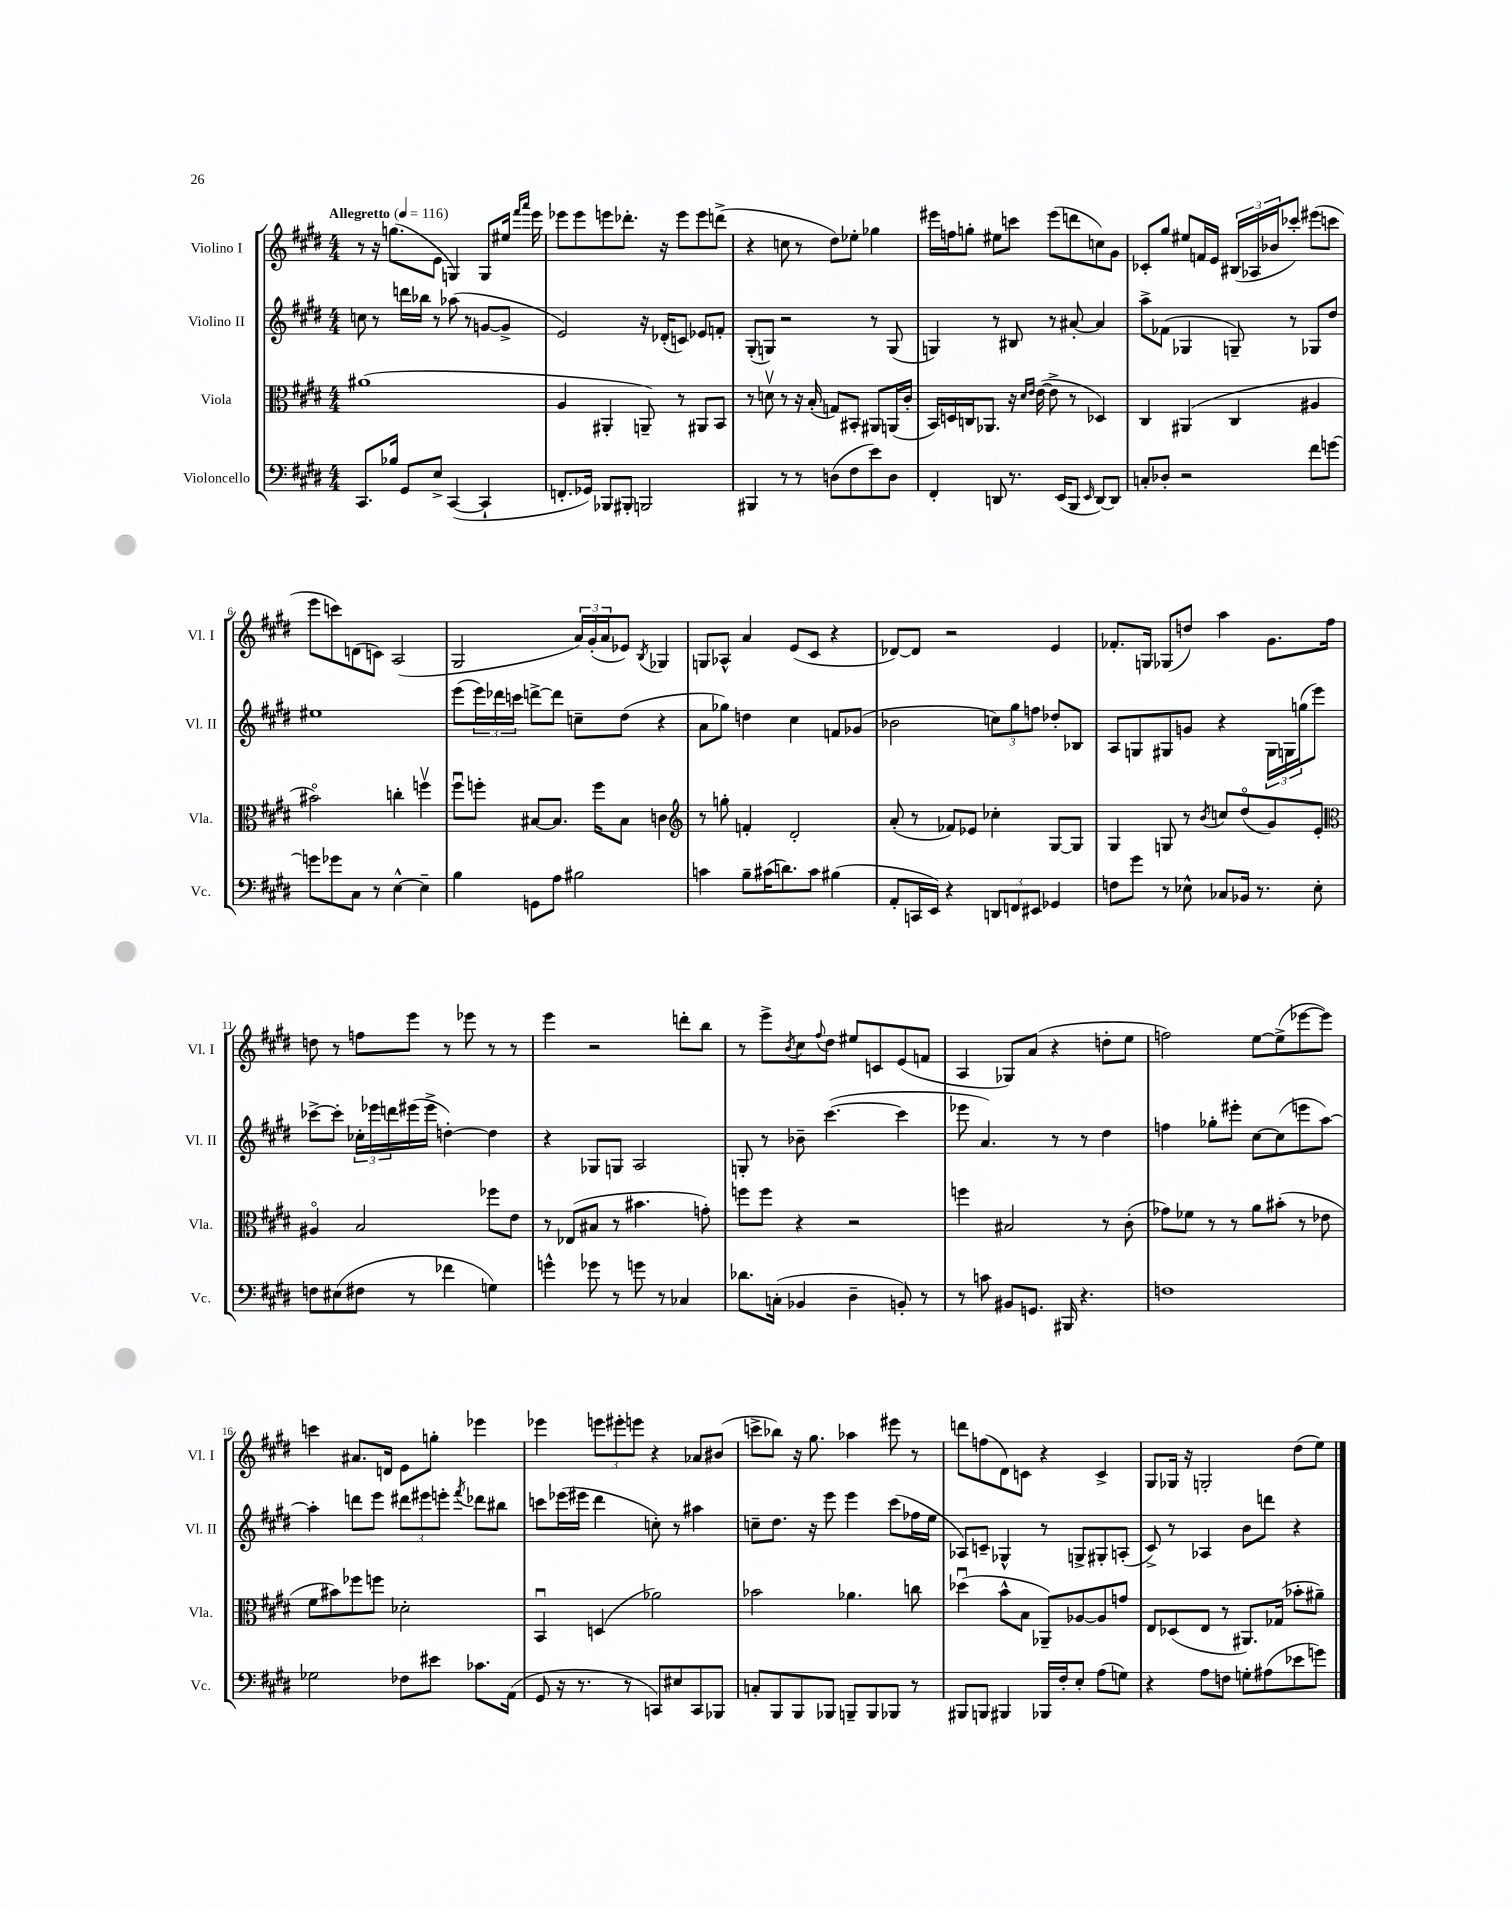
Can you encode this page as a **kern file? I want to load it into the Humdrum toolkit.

**kern	**kern	**kern	**kern
*staff4	*staff3	*staff2	*staff1
*clefF4	*clefC3	*clefG2	*clefG2
*k[f#c#g#d#]	*k[f#c#g#d#]	*k[f#c#g#d#]	*k[f#c#g#d#]
*M4/4	*M4/4	*M4/4	*M4/4
*MM116	*MM116	*MM116	*MM116
8.CC#	(1a#	8cc	8r
.	.	8r	16r
16B-	.	.	(8.gg
8GG#	.	16ddd	.
.	.	16bb-	.
8E^	.	8r	8e
([4CC#	.	(8aa-	4G)
.	.	8r	.
4CC#`]	.	[8g	8G
.	.	8g^]	16ee#
.	.	.	16qqfff#
.	.	.	16qqaaa
.	.	.	16eee
=	=	=	=
8.FF'	4A	2e)	8eee-
.	.	.	8eee-
16GG-)	.	.	.
8BBB-	4AA#'	.	8eee
8BBB#'	.	.	8.ddd-'
2BBB	8AA~)	16r	.
.	.	(16d-'	16r
.	8r	8c)	8eee
.	8AA#	8e-	8eee
.	8BB	8f'	(8ddd^
=	=	=	=
4BBB#	8r	(8G#'	4r
.	8dv	8G)	.
8r	8r	2r	8cc
8r	16r	.	8r
.	(16B'	.	.
(8D	8G)	.	8dd#)
8F#	8BB#'	.	8ee-'
8e)	8AA#	8r	4gg-
8D	(16AA	(8G	.
.	16c#'	.	.
=	=	=	=
4FF#'	16BB)	4G)	16eee#
.	16D	.	16ff
.	16C	.	8gg'
.	8.AA-	.	.
8DD	.	8r	8ee#
8.r	16r	8B#	8ccc
.	16qqd#	.	.
.	16qqe	.	.
.	([16e	.	.
.	8e^]	8r	(8eee#
(16EE	.	.	.
8BBB	8r	[8a#'	8ddd
16qqEE	.	.	.
[8DD)	4D-)	4a#]	8cc)
8DD]	.	.	8g#
=	=	=	=
8C'	4C#	8aa^	8c-'
8D-'	.	(8f-	8gg#
2r	(4AA#	4G-	8ee#
.	.	.	16f
.	.	.	16e
.	4C#	8G~)	(24B#
.	.	.	24A-
.	.	.	24b-
.	.	8r	8ccc-')
8f#	4A#	8G-	(8eee#
[8g	.	8dd#	8ccc
=	=	=	=
8g]	2b#o)	1ee#	8eee
8g-	.	.	8ccc)
8C#	.	.	(8d
8r	.	.	8c)
[4E^^	4cc'	.	(2A
4E~]	4ffv	.	.
=	=	=	=
4B	8ff#u	(8eee	2G#
.	8ff'	24eee)	.
.	.	24ddd-	.
.	.	24ccc	.
8GG	[8B#	[8ddd^	.
8A	8.B#]	8ddd]	.
2B#	.	8cc~	24a)
.	.	.	(24g#'
.	16ff	.	.
.	.	.	24a
.	8B#	(8dd#	8e-)
.	.	.	8qB
.	4c	4r	4G-
=	=	=	=
*	*clefG2	*	*
4c	8r	8a	8G
.	8gg'	8gg-)	8A-^^
8B~	4f'	4dd	4a
(16c#	.	.	.
8.d)	.	.	.
.	2d#'	4cc#	(8e
8c#	.	.	8c#
(4B#	.	8f	4r
.	.	(8g-	.
=	=	=	=
8AA'	(8a'	2b-	[8d-)
16CC	8r	.	8d-]
16EE)	.	.	.
4r	8f-)	.	2r
.	8e-	.	.
12DD	4cc-'	12cc)	.
12FF	.	12gg#	.
12EE#	.	12ff	.
4GG-	[8G#	8dd-'	4e
.	8G#]	8B-	.
=	=	=	=
8F	4G#	8A	8.f-'
8g#	.	8G	.
.	.	.	16G
8r	8G	8G#	(8G-
8E-^^	8r	8g	8dd)
.	8qb	.	.
8C-	8cc	4r	4aa
16BB-	(8dd#o	.	.
8.r	.	.	.
.	8g#)	24G#	8.g#
.	.	24G	.
.	.	(24gg	.
8E-'	8e'	8eee)	.
.	.	.	16ff#
=	=	=	=
*	*clefC3	*	*
8F	4A#o	[8ccc-^	8dd
(8E#	.	8ccc-']	8r
8F#	2B	24cc-'	8ff
.	.	24eee-	.
.	.	24ddd	.
8r	.	(16eee#	8eee
.	.	16eee#^	.
4f-	.	[4dd')	8r
.	.	.	8eee-
4G)	8ff-	4dd]	8r
.	8e	.	8r
=	=	=	=
4g^^	8r	4r	4eee
.	(8E-	.	.
8g-	8B#	8G-	2r
8r	8r	8G	.
8g	4.b#	2A	.
8r	.	.	.
4C-	.	.	8ddd'
.	8g')	.	8bb
=	=	=	=
8.d-	8ff	8G'	8r
.	8ff	8r	8eee^
(16C'	.	.	.
.	.	.	8qb
4BB-	4r	8b-~	8cc#
.	.	.	8qqff#
.	.	([4.ccc#	8dd#
4D#~	2r	.	8ee#
.	.	.	8c
8BB')	.	4ccc#]	(8e
8r	.	.	8f
=	=	=	=
8r	4ff	8eee-	4A
8c	.	4.a)	.
8BB#	2B#	.	8G-)
8.GG	.	.	(8a
.	.	8r	4r
16BBB#	.	.	.
4.r	.	8r	.
.	8r	4dd#	8dd'
.	(8c#'	.	8ee
=	=	=	=
1F	8g-)	4ff	2ff)
.	8f-	.	.
.	8r	8gg-'	.
.	8r	8eee#'	.
.	8a	[8cc#	[8ee
.	(8b#'	(8cc#]	(8ee^]
.	8r	8eee	[8eee-
.	8e-	[8aa)	8eee-])
=	=	=	=
2G-	8f#	4aa']	4ccc
.	8b#)	.	.
.	8ff-	8ddd	8.a#
.	8ff	8eee	.
.	.	.	16d
8F-	2d-'	12ddd#	8e
.	.	12eee#	.
8e#	.	.	8gg'
.	.	12eee'	.
.	.	8qfff#	.
8.c-	.	8ddd-	4eee-
.	.	8bb#	.
(16AA	.	.	.
=	=	=	=
8GG#	4BBu	8ccc	4eee-
16r	.	(16eee-	.
8.r	.	16eee#	.
.	(4D	4ddd#	12eee
.	.	.	12eee#'
8r	.	.	.
.	.	.	12eee
8CC)	2a-)	8cc')	4r
8E#	.	8r	.
8CC	.	4aa#	8a-
8BBB-	.	.	(8b#
=	=	=	=
8C'	2b-	8cc~	8ccc^
8BBB	.	8.dd#	8bb-)
8BBB	.	.	16r
.	.	16r	8.gg#
8BBB-	.	8eee	.
8BBB~	4.a-	4eee	4aa-
8BBB	.	.	.
8BBB-	.	(8ccc#	8eee#
8r	8cc	16ff-	8r
.	.	16ee	.
=	=	=	=
8BBB#	(4dd-u	8A-)	8ddd
8BBB	.	8c~	(8ff
4BBB#	8b^^	4G-^^	8d#)
.	8B	.	8c
16BBB-	8AA-~)	8r	4r
16F#'	.	.	.
8E'	[8A-	8G^	.
(8A	8A-]	8G#'	4c^
8G)	8g	(8A'	.
=	=	=	=
4r	8E	8c#^)	8G#
.	(8D-	8r	16G-
.	.	.	16r
8A	8E	4A-	2G'
8F	8r	.	.
8G'	8.AA#)	8b	.
(8A#	.	8ddd	.
.	(16G-	.	.
8e-	8b-'	4r	(8dd#
8g)	8a#~)	.	8ee)
==	==	==	==
*-	*-	*-	*-
